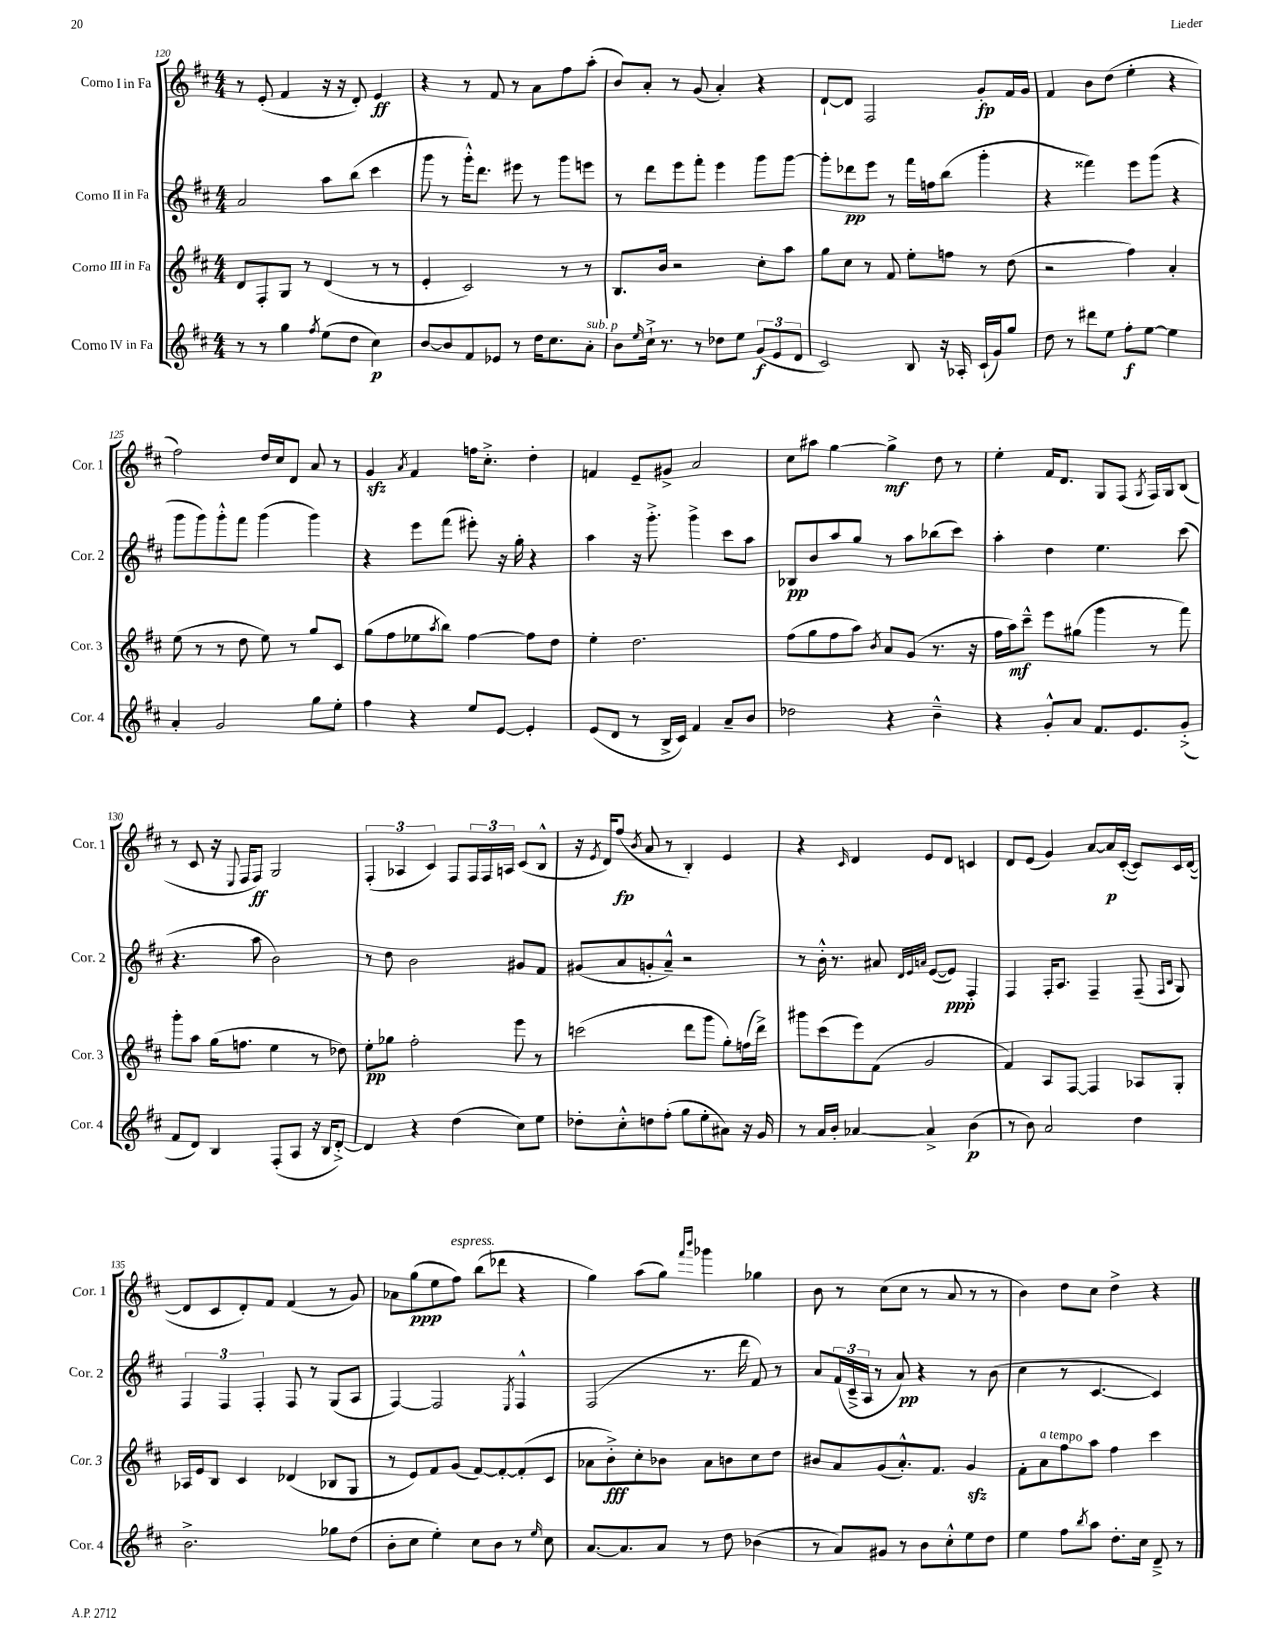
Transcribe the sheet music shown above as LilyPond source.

<<
\new StaffGroup <<
\new Staff = "s0" \with { instrumentName = "Corno I in Fa" shortInstrumentName = "Cor. 1" } {
    \clef treble \key d \major \numericTimeSignature \time 4/4
    r8 e'8-.( fis'4 r16 r16 d'8-.) e'4\ff |
    r4 r8 fis'8 r8 a'8 fis''8 a''8-.( |
    b'8) a'8-. r8 g'8( a'4-.) r4 |
    d'8~-! d'8 fis2 g'8-.\fp fis'16 g'16 |
    fis'4 b'8 d''8( e''4-. r4 |
    fis''2) d''16 cis''16 d'8 a'8 r8 |
    g'4\sfz \acciaccatura { a'8 } fis'4 f''16 cis''8.-.-> d''4-. |
    f'4 e'8-- gis'8-> a'2 |
    cis''8 ais''8 g''4~ g''4->\mf d''8 r8 |
    e''4-. fis'16 d'8. g8 fis8( \acciaccatura { g8 } fis16) g16 b8( |
    r8 cis'8 r16 \appoggiatura { e8 } fis16 fis8\ff) g2 |
    \tuplet 3/2 { fis4-.( aes4 cis'4) } fis8 \tuplet 3/2 { fis16 fis16 a16 } cis'8( b8-^ |
    r16 \acciaccatura { e'8 } d'16) fis''8\fp( \acciaccatura { b'8 } a'8 r8 b4-.) e'4 |
    r4 \grace { cis'16 } d'4 e'8 d'8 c'4 |
    d'8 e'8( g'4) a'8~ a'16\p cis'16~-.( cis'8) cis'16 d'16~( |
    d'8 cis'8 d'8-.) fis'8 fis'4( r8 g'8) |
    aes'8 g''8\ppp( e''8 fis''8^\markup { \italic "espress." }) b''8( des'''8 r4 |
    g''4) a''8( g''8) \grace { fis'''16 b'''16 } ges'''4 ges''4 |
    b'8 r8 cis''8( cis''8 r8 a'8 r8 r8 |
    b'4) d''8 cis''8 d''4-> r4 \bar "|." |
}
\new Staff = "s1" \with { instrumentName = "Corno II in Fa" shortInstrumentName = "Cor. 2" } {
    \clef treble \key d \major \numericTimeSignature \time 4/4
    a'2 a''8 b''8( cis'''4 |
    g'''8 r8 g'''16-.-^) d'''8. eis'''8 r8 g'''8 e'''8 |
    r8 d'''8 e'''8 fis'''8-. e'''4 g'''8 g'''8~ |
    g'''8-. des'''8\pp e'''8 r8 fis'''16 f''16 b''8( g'''4-. |
    r4 fisis'''4) e'''8 g'''8( r4 |
    g'''8 g'''8) g'''8-.-^ fis'''8 g'''4( g'''4) |
    r4 e'''8 fis'''8( eis'''8-.) r16 g''16-. r4 |
    a''4 r16 g'''8.-.-> g'''4-> cis'''8 a''8 |
    bes8\pp b'8 a''8 g''8 r8 a''8 bes''8( cis'''8) |
    a''4-. d''4 e''4. cis'''8( |
    r4. a''8 b'2) |
    r8 d''8 b'2 gis'8 fis'8 |
    gis'8( a'8 g'8-. a'8---^) r2 |
    r8 b'16-.-^ r8. ais'8 \grace { d'32 e'32 a'32 } e'8~( e'8\ppp) fis4-. |
    fis4 fis16-. a8. fis4-- fis8--( \grace { fis16 b16 } g8) |
    \tuplet 3/2 { fis4 fis4 fis4-. } fis8 r8 g8( a8 |
    fis4~) fis2 \acciaccatura { e8 } fis4-^ |
    fis2( r8. d'''16 fis'8) r8 |
    a'8 \tuplet 3/2 { fis'16( cis'16---> a16 } r8 a'8\pp) r4 r8 b'8( |
    cis''4 r8 cis'4.~ cis'4) \bar "|." |
}
\new Staff = "s2" \with { instrumentName = "Corno III in Fa" shortInstrumentName = "Cor. 3" } {
    \clef treble \key d \major \numericTimeSignature \time 4/4
    d'8 fis8-. g8 r8 d'4( r8 r8 |
    e'4-. cis'2) r8 r8 |
    b8. b'16 r2 cis''8-. a''8 |
    g''8 cis''8 r8 fis'8 e''8-. f''8 r8 d''8( |
    r2 fis''4) a'4-. |
    e''8( r8 r8 d''8 e''8) r8 g''8 cis'8 |
    g''8( fis''8 ees''8 \acciaccatura { a''8 } b''8) fis''4~ fis''8 d''8 |
    e''4-. d''2. |
    fis''8( g''8 fis''8 a''8) \acciaccatura { b'8 } a'8 g'8( r8. r16 |
    fis''16 a''16\mf) cis'''8---^ e'''8 gis''8( g'''4 r8 fis'''8) |
    g'''8-. a''8 g''16( f''8. e''4 r8 des''8) |
    e''8-.\pp ges''8 fis''2-. e'''8 r8 |
    c'''2( d'''8 g'''8 g''8-.) f''16( d'''16->) |
    gis'''8 cis'''8( e'''8) fis'8( g'2 |
    fis'4) a8 fis8~ fis4 aes8 g8-. |
    aes16 e'16 b8 cis'4 des'4( bes8 g8 |
    r8 e'8) fis'8 g'8( fis'8~) fis'8~-. fis'8-.( cis'8 |
    aes'8 b'8-.->\fff) cis''8-. bes'8 aes'8 b'8 cis''8 d''8 |
    bis'8 a'8 g'8( a'8.-.-^) fis'8. g'4\sfz |
    fis'8-. a'8^\markup { \italic "a tempo" } fis''8 a''8 fis''4 cis'''4 \bar "|." |
}
\new Staff = "s3" \with { instrumentName = "Corno IV in Fa" shortInstrumentName = "Cor. 4" } {
    \clef treble \key d \major \numericTimeSignature \time 4/4
    r8 r8 g''4 \acciaccatura { fis''8 } e''8( d''8 cis''4\p) |
    b'8~ b'8 fis'8 ees'8 r8 d''16 cis''8. a'8-.^\markup { \italic "sub. p" } |
    b'8 \grace { e''16 } cis''16-!-> r8. r8 des''8 e''8 \tuplet 3/2 { g'8\f( e'8 d'8 } |
    cis'2) b8 r16 aes16-. cis'16-!( g'16) g''8 |
    d''8 r8 dis'''8 e''8 fis''8-.\f e''8~ e''4 |
    a'4-. g'2 g''8 e''8-. |
    fis''4 r4 e''8 e'8~ e'4-. |
    e'8( d'8 r8 b16-> cis'16) fis'4 a'8-- b'8 |
    des''2 r4 b'4---^ |
    r4 g'8-.-^ a'8 fis'8. e'8. g'8-.->( |
    fis'8 d'8) b4 fis8-.( a8 r16 b16 d'8~-.->) |
    d'4 r4 d''4( cis''8) e''8 |
    des''8-. cis''8-.-^ d''8 fis''8-.( g''8 e''8-. ais'8) r16 g'16 |
    r8 a'16 b'16-. aes'4~ aes'4-> b'4\p( |
    r8 b'8) a'2 d''4 |
    b'2.-> ges''8 d''8( |
    b'8-. cis''8 e''4-.) cis''8 b'8 r8 \grace { e''16 } cis''8 |
    a'8.~ a'8. a'8 r8 d''8 bes'4( |
    r8 a'8) gis'8 r8 b'8 cis''8-.-^ e''8 d''8 |
    e''4 fis''8 \acciaccatura { b''8 } a''8 d''8.-. cis''16 d'8---> r8 \bar "|." |
}
>>
>>
\layout { \context { \Score currentBarNumber = #120 } }
